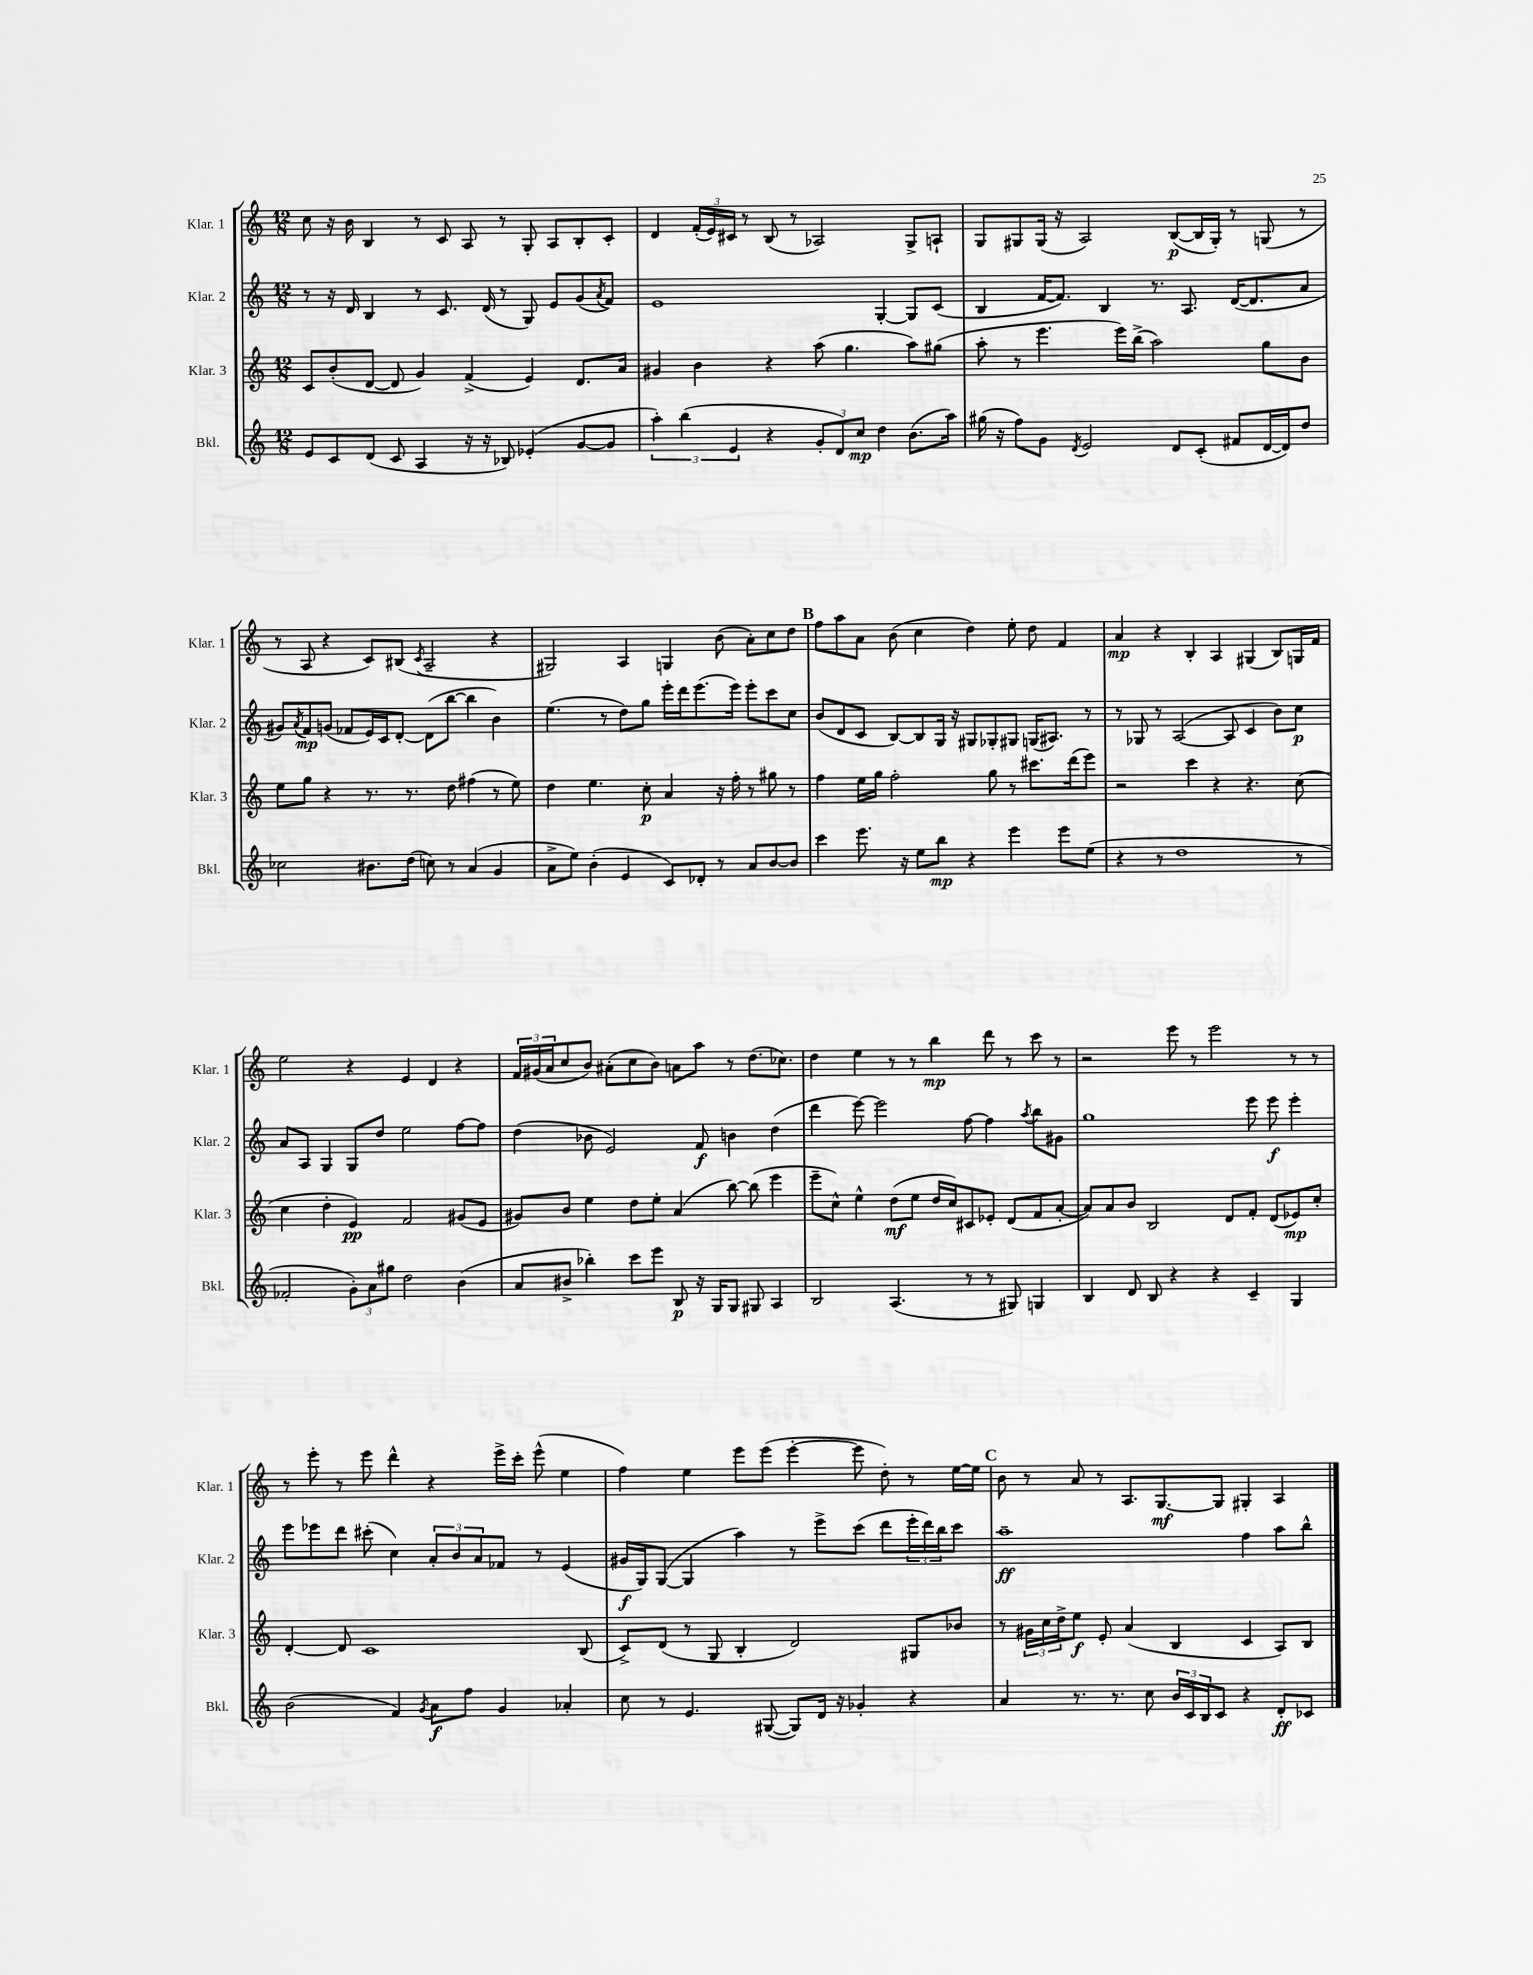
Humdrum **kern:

**kern	**dynam	**kern	**dynam	**kern	**dynam	**kern	**dynam
*part4	*part4	*part3	*part3	*part2	*part2	*part1	*part1
*staff4	*staff4	*staff3	*staff3	*staff2	*staff2	*staff1	*staff1
*I"Bkl.	*	*I"Klar. 3	*	*I"Klar. 2	*	*I"Klar. 1	*
*I'Bkl.	*	*I'Klar. 3	*	*I'Klar. 2	*	*I'Klar. 1	*
*clefG2	*	*clefG2	*	*clefG2	*	*clefG2	*
*k[]	*	*k[]	*	*k[]	*	*k[]	*
*M12/8	*	*M12/8	*	*M12/8	*	*M12/8	*
=56	=56	=56	=56	=56	=56	=56	=56
8e/L	.	8c/L	.	8r	.	8cc\	.
8c/	.	(8b'/	.	16r	.	16r	.
.	.	.	.	16d/	.	16b\	.
(8d/J	.	[8d/J	.	4B/	.	4B/	.
8c/	.	8d/]	.	.	.	.	.
4A/	.	4g/)	.	8r	.	8r	.
.	.	.	.	8.c/	.	8c/	.
16r	.	(4f^/	.	.	.	8A/	.
16r	.	.	.	(16d/	.	.	.
8B-X/)	.	.	.	8r	.	8r	.
(4e-X'/	.	4e/)	.	8G/)	.	8G'/	.
.	.	.	.	8e/L	.	8A/L	.
[8g/L	.	8.d/L	.	(8g/	.	8B'/	.
.	.	.	.	8qa/	.	.	.
8g/J]	.	.	.	8f/J)	.	8c'/J	.
.	.	16a/Jk	.	.	.	.	.
=57	=57	=57	=57	=57	=57	=57	=57
6aa'\)	.	4g#X/	.	1e	.	4d/	.
(6bb\	.	.	.	.	.	.	.
.	.	4b\	.	.	.	(24f'/LL	.
.	.	.	.	.	.	24e/)	.
6e/	.	.	.	.	.	24c#X/JJ	.
.	.	.	.	.	.	8r	.
4r	.	4r	.	.	.	(8B/	.
.	.	.	.	.	.	8r	.
12g'/L	.	(8aa\	.	.	.	2A-X/)	.
12d/)	.	.	.	.	.	.	.
.	.	4.gg\	.	.	.	.	.
12cc/J	mp	.	.	.	.	.	.
4dd\	.	.	.	[4G'/	.	.	.
(8.b\L	.	8aa\L)	.	8G/L]	.	8G^/L	.
.	.	(8gg#X\J	.	(8c/J	.	8An`/J	.
16aa\Jk)	.	.	.	.	.	.	.
=58	=58	=58	=58	=58	=58	=58	=58
(16gg#X\	.	8aa'\	.	4B/	.	8G/L	.
16r	.	.	.	.	.	.	.
8ff\L)	.	8r	.	.	.	8G#X/	.
8g\J	.	4.eee\	.	[16f/KL	.	(16G#/Jk	.
.	.	.	.	8.f/J])	.	16r	.
8qd/	.	.	.	.	.	.	.
2e/	.	.	.	.	.	2A/)	.
.	.	.	.	4B/	.	.	.
.	.	16eee\LL)	.	.	.	.	.
.	.	(16bb^\JJ	.	.	.	.	.
.	.	2aa\)	.	8.r	.	.	.
8d/L	.	.	.	.	.	([8B/L	p
.	.	.	.	8.A/	.	.	.
(8c'/J	.	.	.	.	.	16B/L]	.
.	.	.	.	.	.	16G#'/JJ)	.
8f#X/L	.	.	.	([16d/KL	.	8r	.
.	.	.	.	8.d/]	.	.	.
[16d/L	.	8gg\L	.	.	.	(8Gn/	.
16d/J])	.	.	.	.	.	.	.
8dd/J	.	8b\J	.	8a/J	.	8r	.
!!LO:LB:g=z
=59	=59	=59	=59	=59	=59	=59	=59
2cc-X\	.	8ee\L	.	8g#X/L)	.	8r	.
.	.	.	.	8qa/	.	.	.
.	.	8gg\J	.	8f/	mp	8A/	.
.	.	4r	.	(8gn/J	.	4r	.
.	.	.	.	8f-X/L	.	.	.
8.b#X\L	.	8.r	.	16e/L)	.	8c/L)	.
.	.	.	.	16c/J	.	.	.
.	.	.	.	[8d'/J	.	(8B#X/J	.
(16dd\Jk	.	8.r	.	.	.	.	.
.	.	.	.	.	.	8qc/	.
8ccn\)	.	.	.	(8d\L]	.	2A~/	.
8r	.	8dd\	.	[8bb\J	.	.	.
(4a/	.	(4ff#X\	.	4bb\]	.	.	.
4g/	.	8r	.	4b\)	.	4r	.
.	.	8ee\)	.	.	.	.	.
=60	=60	=60	=60	=60	=60	=60	=60
8a^\L	.	4dd\	.	(4.ee\	.	2G#X/)	.
8ee\J)	.	.	.	.	.	.	.
(4b'\	.	4.ee\	.	.	.	.	.
.	.	.	.	8r	.	.	.
4e/	.	.	.	8dd\L)	.	4A/	.
.	.	8cc'\	p	8gg\J	.	.	.
8c/L)	.	4a/	.	16eee'\LL	.	4Gn/	.
.	.	.	.	16ddd\J	.	.	.
8d-X'/J	.	.	.	(8.eee\	.	.	.
8r	.	16r	.	.	.	(8b\	.
.	.	16ff'\	.	16eee\Jk)	.	.	.
8a/L	.	8r	.	8eee'\L	.	8a'\L)	.
[8b/	.	8gg#X\	.	8ccc\	.	8cc\	.
8b/J]	.	8r	.	8cc\J	.	8dd\J	.
!!LO:REH:place=s1:t=B
=61	=61	=61	=61	=61	=61	=61	=61
4ccc\	.	4ff\	.	(8b/L	.	8ff\L	.
.	.	.	.	8d/	.	8aa\	.
8.eee\	.	16ee\LL	.	8c/J	.	8a\J	.
.	.	16gg\JJ	.	.	.	.	.
.	.	2ff'\	.	[8B/L)	.	(8b\	.
16r	.	.	.	.	.	.	.
8ee\L	.	.	.	8B/]	.	4cc\	.
8bb\J	mp	.	.	16G/Jk	.	.	.
.	.	.	.	16r	.	.	.
4r	.	.	.	8G#X/L	.	4dd\)	.
.	.	8gg\	.	8G-X'/	.	.	.
4eee\	.	8r	.	8G#X/J	.	8ee'\	.
.	.	8.ccc#X\L	.	(16Gn/KL	.	8dd\	.
.	.	.	.	8.A#X/J)	.	.	.
8eee\L	.	.	.	.	.	4f/	.
.	.	(16ddd\k	.	.	.	.	.
(8ee\J	.	8eee\J)	.	8r	.	.	.
=62	=62	=62	=62	=62	=62	=62	=62
4r	.	2r	.	8r	.	4a/	mp
.	.	.	.	8G-X/	.	.	.
8r	.	.	.	8r	.	4r	.
1dd	.	.	.	([2A/	.	.	.
.	.	4ccc\	.	.	.	4B'/	.
.	.	4r	.	.	.	4A/	.
.	.	.	.	8A/]	.	.	.
.	.	4.r	.	4c/	.	(4G#X/	.
.	.	.	.	8b\L)	.	8B/L)	.
8r	.	(8cc\	.	8cc\J	p	16Gn/L	.
.	.	.	.	.	.	16f/JJ	.
!!LO:LB:g=z
=63	=63	=63	=63	=63	=63	=63	=63
2f-X'/	.	4cc\	.	8a/L	.	2ee\	.
.	.	.	.	8A/J	.	.	.
.	.	4dd'\	.	4G/	.	.	.
12g'\L)	.	4e/)	pp	8G/L	.	4r	.
12a\	.	.	.	.	.	.	.
.	.	.	.	8dd/J	.	.	.
12gg#X\J	.	.	.	.	.	.	.
2dd\	.	2f/	.	2ee\	.	4e/	.
.	.	.	.	.	.	4d/	.
(4b\	.	(8g#X/L	.	[8ff\L	.	4r	.
.	.	8e/J	.	8ff\J]	.	.	.
=64	=64	=64	=64	=64	=64	=64	=64
8a/L	.	8g#X/L)	.	(4dd\	.	24f/LL	.
.	.	.	.	.	.	(24g#X/	.
.	.	.	.	.	.	24a/J	.
8b#X^/J	.	8b/J	.	.	.	8cc/	.
4bb-X'\)	.	4ee\	.	8b-X\	.	8b/J)	.
.	.	.	.	2e/)	.	(8a#X'\L	.
8ccc\L	.	8dd\L	.	.	.	8cc\	.
8eee\J	.	8ee'\J	.	.	.	8b\J)	.
8B/	p	(4a/	.	.	.	8an\L	.
16r	.	.	.	8f/	f	8aa\J	.
16G/KL	.	.	.	.	.	.	.
8G/J	.	[8bb\)	.	4bn\	.	8r	.
8G#X/	.	(8bb\]	.	.	.	(8.dd\L	.
4A/	.	4eee\	.	(4dd\	.	.	.
.	.	.	.	.	.	8.cc-X\J)	.
=65	=65	=65	=65	=65	=65	=65	=65
2B/	.	8eee~\L	.	4ddd\	.	4dd\	.
.	.	8cc^^\J)	.	.	.	.	.
.	.	4ee^^\	.	[8eee\)	.	4ee\	.
.	.	.	.	2eee\]	.	.	.
(4.A/	.	(8dd\L	mf	.	.	8r	.
.	.	8ee\J	.	.	.	8r	.
.	.	16dd/LL	.	.	.	4bb\	mp
.	.	16cc/J)	.	.	.	.	.
8r	.	8c#X/	.	[8ff\	.	.	.
8r	.	8e-X'/J	.	4ff\]	.	8ddd\	.
8G#X/)	.	(8d/L	.	.	.	8r	.
.	.	.	.	8qaa/	.	.	.
4Gn/	.	8f/	.	8bb\L	.	8ccc\	.
.	.	[8a'/J	.	8g#X\J	.	8r	.
=66	=66	=66	=66	=66	=66	=66	=66
4B/	.	8a/L])	.	1gg	.	2r	.
.	.	8a/	.	.	.	.	.
8d/	.	8b/J	.	.	.	.	.
8B/	.	2B/	.	.	.	.	.
4r	.	.	.	.	.	8eee\	.
.	.	.	.	.	.	8r	.
4r	.	.	.	.	.	2eee\	.
.	.	8d/L	.	.	.	.	.
4c~/	.	8f'/J	.	8eee\	.	.	.
.	.	(8d/L	.	8eee\	f	.	.
4G/	.	8e-X/)	mp	4eee'\	.	8r	.
.	.	8cc'/J	.	.	.	8r	.
!!LO:LB:g=z
=67	=67	=67	=67	=67	=67	=67	=67
(2b\	.	[4d'/	.	8eee\L	.	8r	.
.	.	.	.	8eee-X\	.	8eee'\	.
.	.	8d/]	.	8ddd\J	.	8r	.
.	.	1c	.	(8ccc#X'\	.	8eee\	.
4f/)	.	.	.	4cc\)	.	4ddd^^\	.
8qg/	.	.	.	.	.	.	.
8a\L	f	.	.	12a'/L	.	4r	.
.	.	.	.	12b/	.	.	.
8ff\J	.	.	.	.	.	.	.
.	.	.	.	12a/	.	.	.
4g/	.	.	.	8f-X/J	.	16eee^\LL	.
.	.	.	.	.	.	16ccc'\JJ	.
.	.	.	.	8r	.	(8eee^^\	.
4a-X'/	.	.	.	(4e/	.	4ee\	.
.	.	(8B/	.	.	.	.	.
=68	=68	=68	=68	=68	=68	=68	=68
8cc\	.	8c^/L)	.	16g#X/LL	f	4ff\)	.
.	.	.	.	16G/J)	.	.	.
8r	.	(8d/J	.	([8G/J	.	.	.
4.e/	.	8r	.	4G/]	.	4ee\	.
.	.	8G/	.	.	.	.	.
.	.	4B'/	.	4aa\)	.	8eee\L	.
([8G#X/	.	.	.	.	.	(8eee\J	.
8G#/L])	.	2d/)	.	8r	.	[4eee'\	.
16d/Jk	.	.	.	8eee^\L	.	.	.
16r	.	.	.	.	.	.	.
4g-X'/	.	.	.	(8ccc\J	.	8eee\]	.
.	.	.	.	8ddd\L	.	8dd'\)	.
4r	.	8G#X/L	.	24eee'\L	.	8r	.
.	.	.	.	24ddd\)	.	.	.
.	.	.	.	24bb\J	.	.	.
.	.	8b-X/J	.	8ccc\J	.	[16ee\LL	.
.	.	.	.	.	.	16ee\JJ]	.
!!LO:REH:place=s1:t=C
=69	=69	=69	=69	=69	=69	=69	=69
4a/	.	8r	.	1aa~	ff	8b\	.
.	.	24g#X\LL	.	.	.	8r	.
.	.	24cc\	.	.	.	.	.
.	.	24dd^\J	.	.	.	.	.
8.r	.	8ee\J	f	.	.	8a/	.
.	.	8e'/	.	.	.	8r	.
8.r	.	.	.	.	.	.	.
.	.	(4a/	.	.	.	8.A/L	.
8cc\	.	.	.	.	.	.	.
.	.	.	.	.	.	[8.G/	mf
24b/LL	.	4B/	.	.	.	.	.
24c/	.	.	.	.	.	.	.
24B/J	.	.	.	.	.	.	.
8c/J	.	.	.	.	.	8G/J]	.
4r	.	4c/	.	4ff\	.	4G#X'/	.
8d'/L	ff	8A/L)	.	8aa\L	.	4A/	.
8c-X/J	.	8B/J	.	8bb^^\J	.	.	.
==	==	==	==	==	==	==	==
*-	*-	*-	*-	*-	*-	*-	*-
